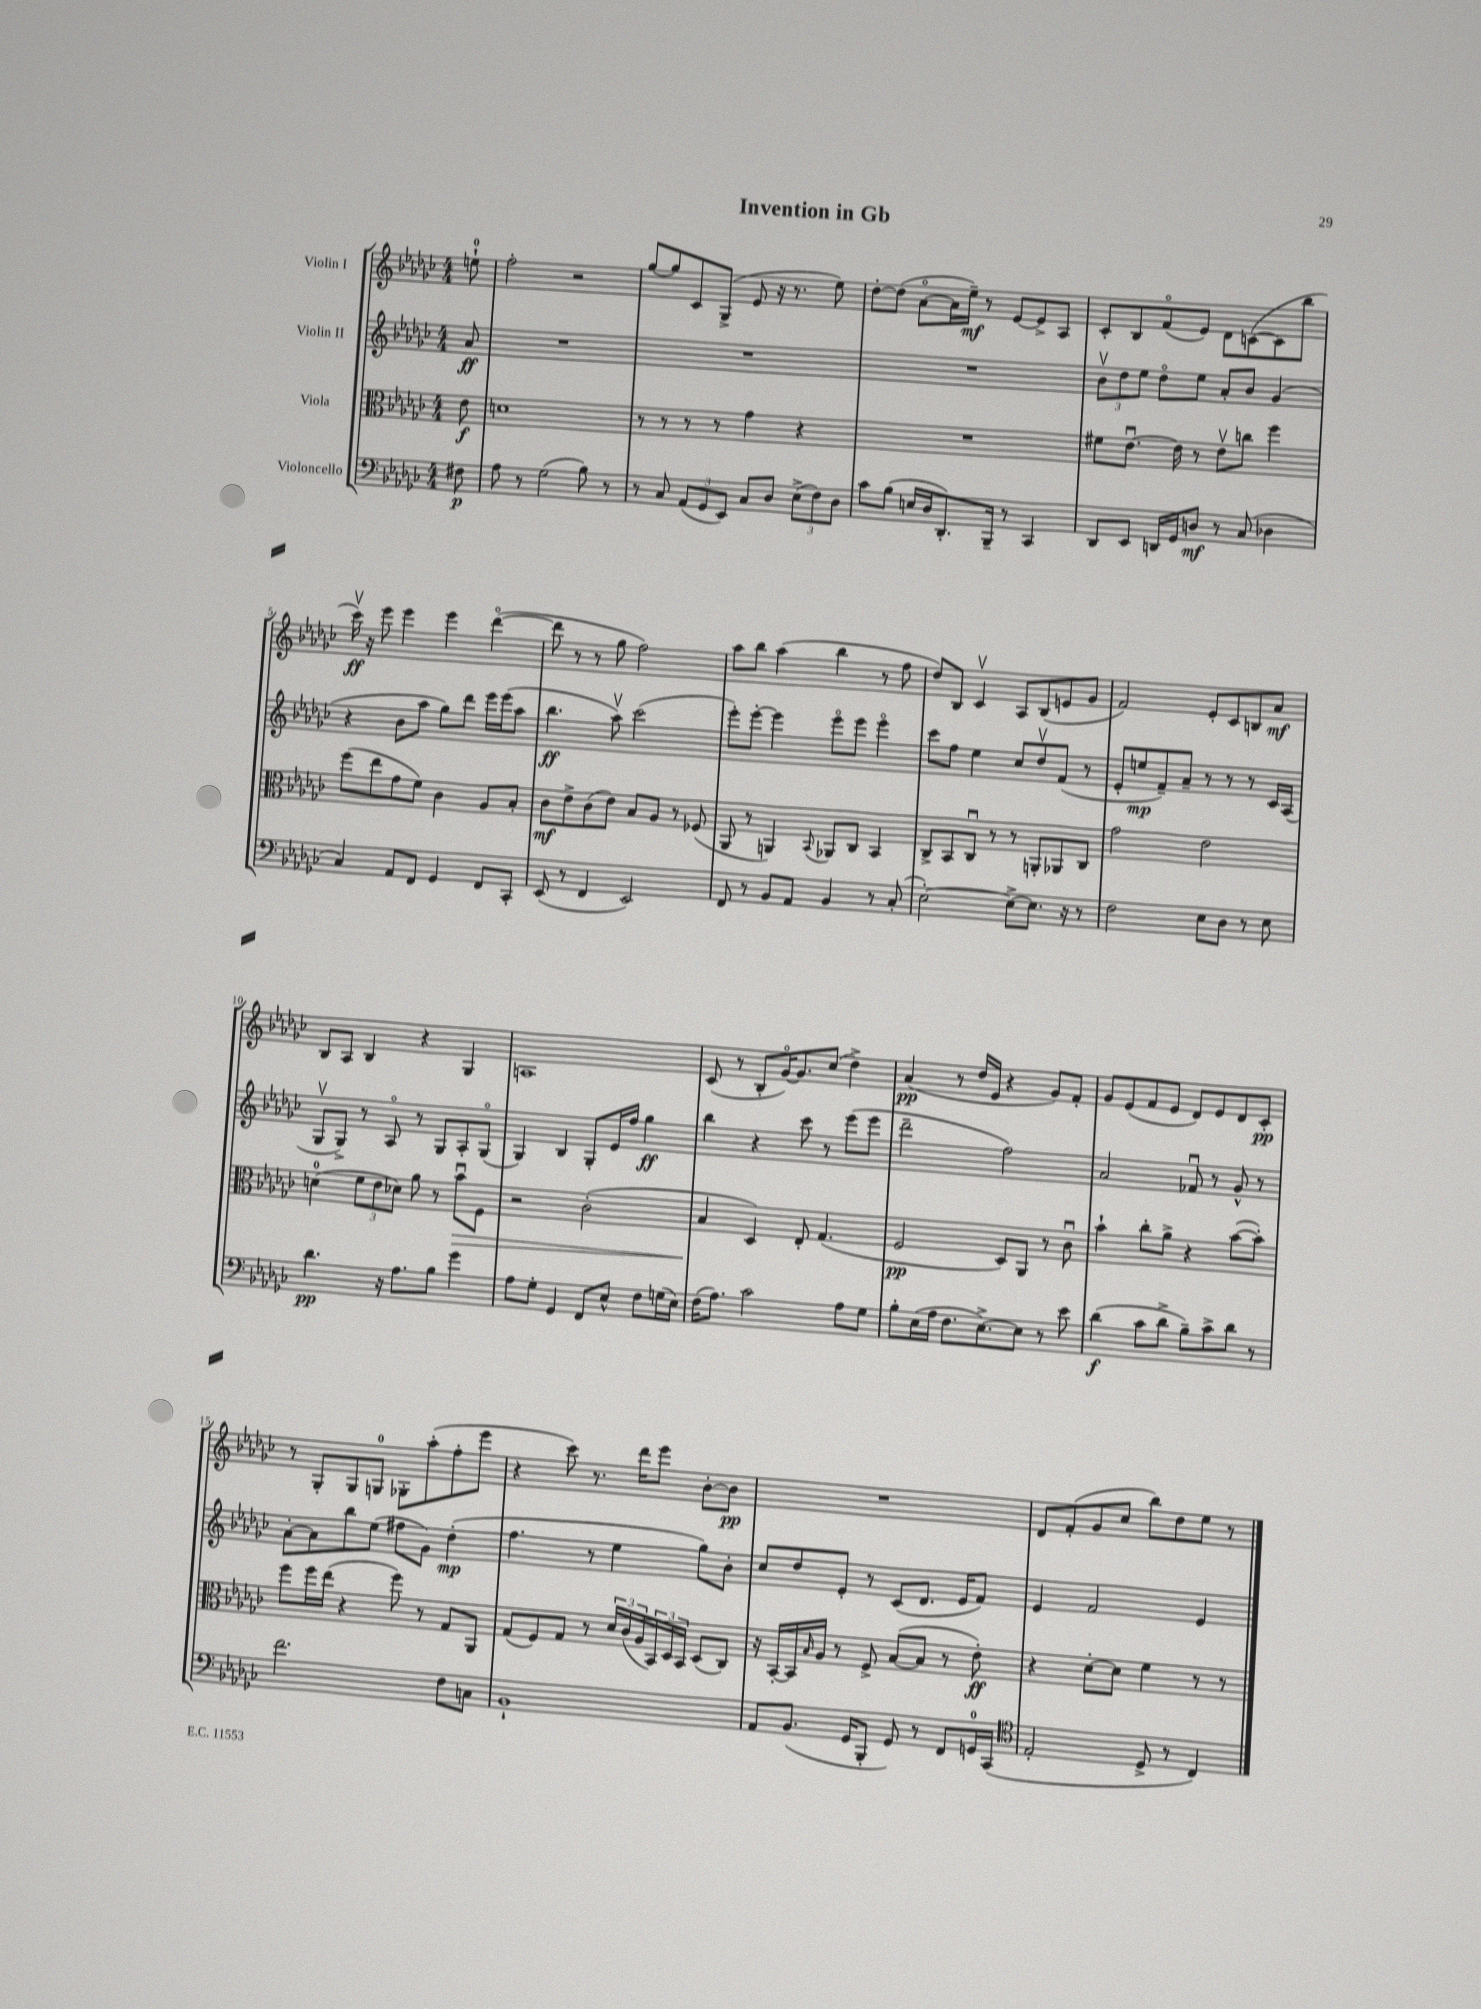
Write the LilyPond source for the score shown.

\header { title = "Invention in Gb" }
<<
\new StaffGroup <<
\new Staff = "s0" \with { instrumentName = "Violin I" } {
    \clef treble \key ges \major \numericTimeSignature \time 4/4 \partial 8
    e''8-0-! |
    f''2-. r2 |
    ges''8~ ges''8 ces'8 ges8->( ees'8 r16 r8. ees''8) |
    des''8~-. des''8( aes'8~\flageolet aes'16 ees''16--\mf) r8 ees'8~ ees'8-> aes8 |
    ces'8-. bes8 f'8\flageolet( ees'8) des'8 c'8~( c'8 bes''8 |
    ces'''16\upbow\ff) r16 ees'''8 ees'''4 ees'''4 des'''4~\flageolet( |
    des'''8 r8 r8 ges''8 f''2) |
    aes''8 bes''8 aes''4( bes''4 r8 f''8 |
    des''8) bes8 ces'4\upbow aes8 bes8( e'8 ges'8 |
    f'2) ees'8-. ces'8 b8 aes'8\mf |
    bes8 aes8 bes4 r4 ges4 |
    a1 |
    ces'8( r8 bes8-. ges'16~\flageolet) ges'8. ces''8( des''4->) |
    aes'4\pp( r8 des''16 ees'16 r4 ges'8) f'8-. |
    ges'8 ees'8( f'8 ees'8 des'8) ees'8 des'8 ces'8-.\pp |
    r8 ges8-. ges8 g8-0 ges8-. aes''8-.( f''8-. ees'''8 |
    r4 ces'''8) r8. des'''16 ees'''8 bes'8~-. bes'8\pp |
    R1 |
    des'8 f'8-.( ges'8 ces''8 bes''8) des''8 ees''8 r8 \bar "|." |
}
\new Staff = "s1" \with { instrumentName = "Violin II" } {
    \clef treble \key ges \major \numericTimeSignature \time 4/4 \partial 8
    aes'8\ff |
    R1 |
    R1 |
    R1 |
    \tuplet 3/2 { bes'8\upbow des''8 ees''8 } des''8\flageolet ees''8 aes'8-. bes'8 ges'4( |
    r4 bes'8 aes''8 ges''8) des'''8 ees'''16 ees'''16( aes''8 |
    bes''4.\ff aes''8\upbow) ces'''2( |
    ees'''8-.) ees'''8~-. ees'''4 ees'''8\flageolet ees'''8 ees'''4\flageolet |
    ces'''8 f''8 ees''4 ces''8 des''8\upbow f'8( r8 |
    ees'8-. e''8\mp f'8--) aes'8-- r8 r8 r8 ces'16 aes16( |
    ges8\upbow ges8->) r8 aes8\flageolet r8 ges8 aes8-. ges8\flageolet( |
    ges4) bes4 ges8-. ees'16 f''16 ges''4\ff |
    bes''4 r4 ces'''8 r8 ees'''8( ees'''8 |
    des'''2-- f''2) |
    aes'2 fes'8\downbow r8 ges'8-^ r8 |
    aes'8~-. aes'8 bes''8 ees''8( fis''8 ges'8) des''4-.\mp( |
    f''4. r8 ees''4 ges''8) bes'8-. |
    ces''8 des''8 ees'8-. r8 ces'8( des'8. ees'16 f'8) |
    ees'4 f'2 ees'4 \bar "|." |
}
\new Staff = "s2" \with { instrumentName = "Viola" } {
    \clef alto \key ges \major \numericTimeSignature \time 4/4 \partial 8
    ees'8\f |
    d'1 |
    r8 r8 r8 r8 ges'4 r4 |
    R1 |
    fis'8 ees'8.~\downbow ees'16 r8 ees'8\upbow c''8 f''4 |
    f''8( ees''8 ges'8 f'8) ces'4 aes8 bes8-. |
    ces'8\mf ees'8-> ces'8( ees'8) bes8 aes8 r8 fes8( |
    aes,8 r8 a,4) \appoggiatura { bes,8 } aes,8 ces8 bes,4 |
    ces8-> bes,8 ces8\downbow r8 r8 a,8-. aes,8 ces8 |
    ges'2 ees'2 |
    d'4-0( \tuplet 3/2 { f'8 ees'8 des'8) } aes'8 r8 bes'8\downbow\> f8 |
    r2 ces'2-.( |
    bes4\! des4) ees8-. ges4.( |
    f2\pp des8) aes,8 r8 ces'8\downbow |
    bes'4-! ces''8-. aes'8-> r4 bes'8~( bes'8-.) |
    f''8 f''16 ees''16( r4 f''8) r8 ges8 aes,8 |
    ges8( f8) ges8 r8 \tuplet 3/2 { des'16 ces'16( aes16 } \tuplet 3/2 { bes,16) des16 bes,16 } des8( ces8) |
    r16 bes,16~-. bes,16 \grace { bes16 } aes16 r8 f8-> bes8~( bes8 r8 ees'8-.\ff) |
    r4 des'8~-. des'8 f'4 r8 r8 \bar "|." |
}
\new Staff = "s3" \with { instrumentName = "Violoncello" } {
    \clef bass \key ges \major \numericTimeSignature \time 4/4 \partial 8
    fis8\p |
    aes8 r8 ges2( bes8) r8 |
    r8 ces8 \tuplet 3/2 { aes,8( ges,8 ees,8) } ces8 des8 \tuplet 3/2 { ees8->( f8) des8 } |
    ces'8 bes8( e16 des16 des,8.-.) bes,,16-- r8 ces,4 |
    des,8 ees,8 d,16 ges,16 d8\mf r8 ces8( des4 |
    ces4) aes,8 f,8 ges,4 f,8 ces,8-. |
    ees,8( r8 f,4 ees,2) |
    f,8 r8 bes,8 aes,8 bes,4 r8 ces8-.( |
    ees2~-.) ees8~-> ees8. r16 r8 |
    f2 ees8 des8 r8 ees8 |
    des'4.\pp r16 aes8. bes8 ges'4 |
    aes8 ges8-. ges,4 f,8 ees8-^ f8 g16( ees16) |
    f16( aes8.) ces'2 aes8 ges8 |
    bes8-. ees16( aes16 f8. ees8.~->) ees8 r8 ees'8 |
    des'4\f( ces'8 des'8-> bes8--) ces'8-> des'8 r8 |
    f'2. f8 c8 |
    bes,1-! |
    aes,8 bes,8.( ges,16 bes,,8-. ges,8) r8 f,8 g,16-0 ces,16( |
    \clef tenor ees2-. des8-> r8 ces4) \bar "|." |
}
>>
>>
